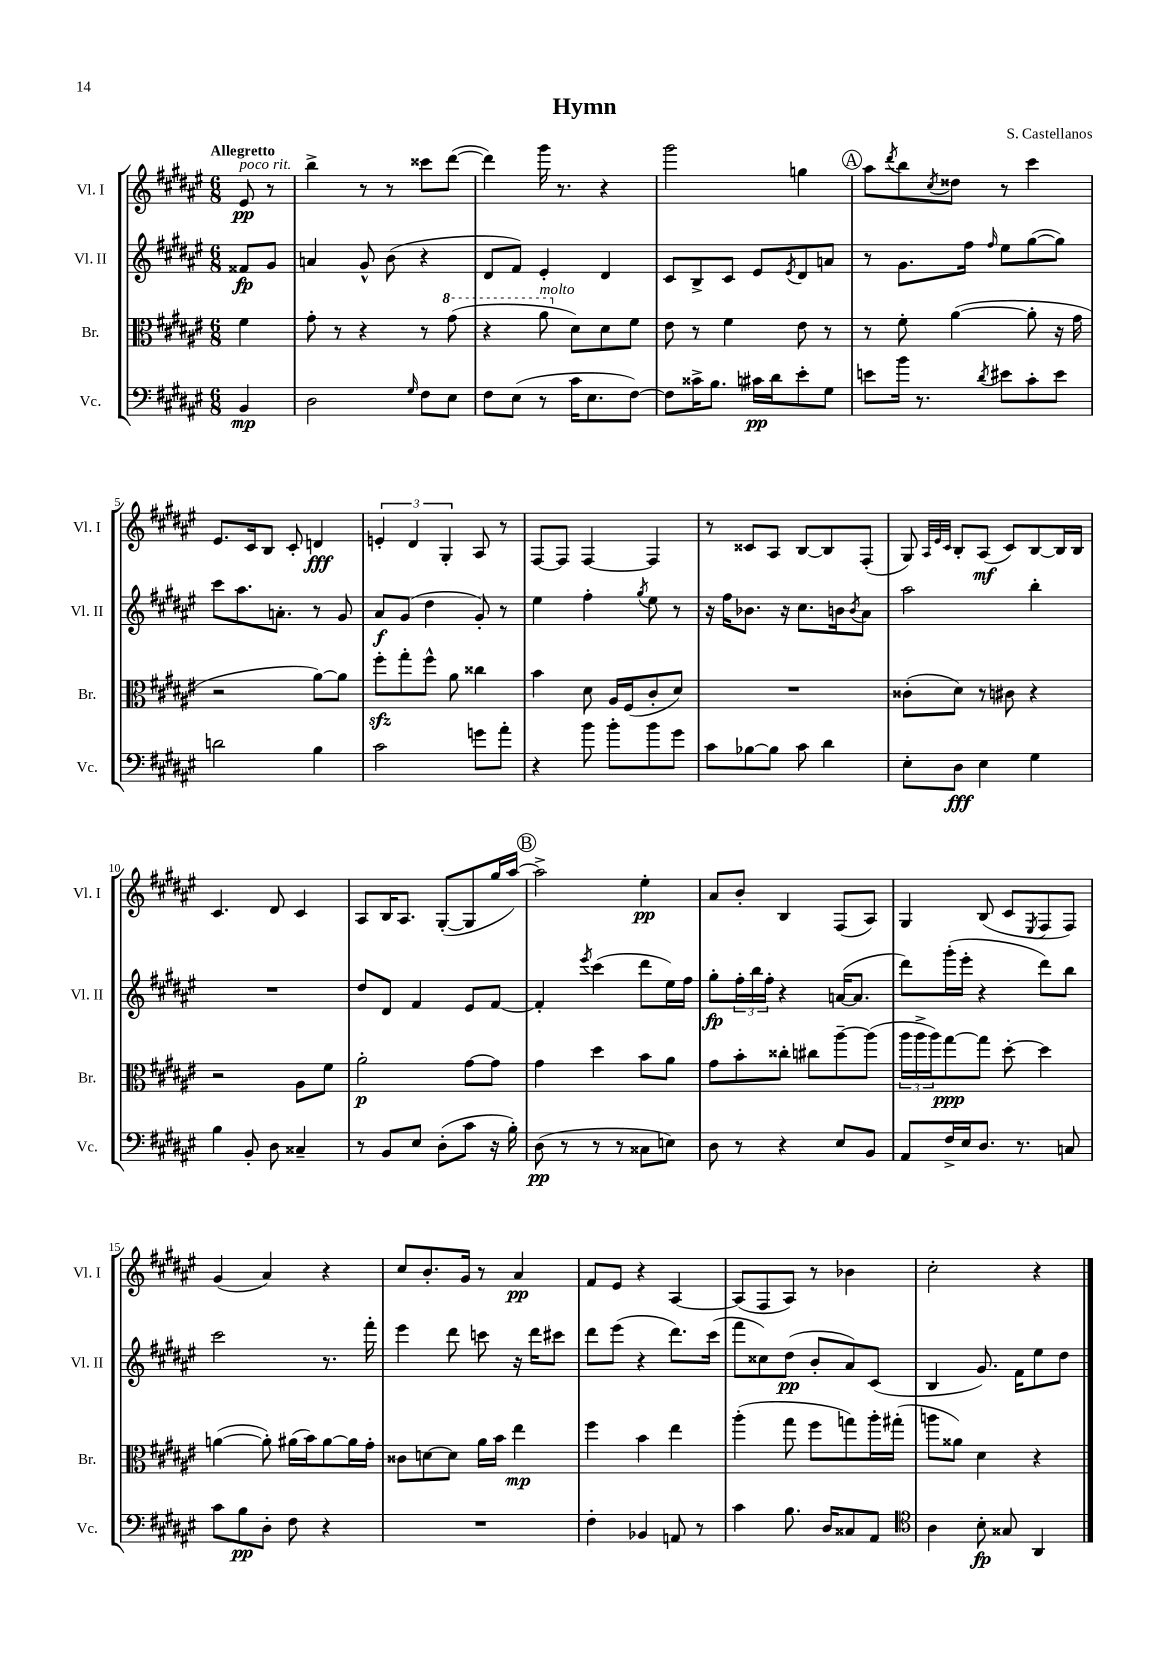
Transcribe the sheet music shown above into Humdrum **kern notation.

**kern	**kern	**kern	**kern
*staff4	*staff3	*staff2	*staff1
*clefF4	*clefC3	*clefG2	*clefG2
*k[f#c#g#d#a#e#]	*k[f#c#g#d#a#e#]	*k[f#c#g#d#a#e#]	*k[f#c#g#d#a#e#]
*M6/8	*M6/8	*M6/8	*M6/8
4BB/	4f#\	8f##/L	8e#/
.	.	8g#/J	8r
=	=	=	=
2D#\	8g#'\	4a/	4bb^\
.	8r	.	.
.	4r	8g#^^/	8r
.	.	(8b\	8r
16qqG#/	.	.	.
8F#\L	8r	4r	8ccc##\L
8E#\J	(8gg#\	.	([8ddd#\J
=	=	=	=
8F#\L	4r	8d#/L	4ddd#\])
(8E#\J	.	8f#/J)	.
8r	8aa#\	4e#'/	16ggg#\
.	.	.	8.r
16c#\LK	8d#\L)	.	.
8.E#\	.	.	.
.	8d#\	4d#/	4r
[8F#\J)	8f#\J	.	.
=	=	=	=
8F#\]L	8e#\	8c#/L	2ggg#\
16c##^\K	8r	8B^/	.
8.B\J	.	.	.
.	4f#\	8c#/J	.
16c#\LL	.	8e#/L	.
16d#\J	.	.	.
.	.	8qe#/	.
8e#'\	8e#\	8d#/	4gg\
8G#\J	8r	8a/J	.
=	=	=	=
8e\L	8r	8r	8aa#\L
.	.	.	8qddd#/
16b\Jk	8f#'\	8.g#\L	8bb\
8.r	.	.	.
.	.	.	8qcc#/
.	([4a#\	.	8dd##\J
.	.	16ff#\Jk	.
8qd#/	.	16qqff#/	.
8e#\L	.	8ee#\L	8r
8c#'\	8a#'\]	([8gg#\	4ccc#\
8e#\J	16r	8gg#\]J)	.
.	16g#\	.	.
=	=	=	=
2d\	2r	8ccc#\L	8.e#/L
.	.	8.aa#\	.
.	.	.	16c#/k
.	.	.	8B/J
.	.	8.a'\J	.
.	.	.	8c#'/
4B\	[8a#\L)	8r	4d/
.	8a#\]J	8g#/	.
=	=	=	=
2c#\	8ff#'\L	8a#/L	6e'/
.	8gg#'\	(8g#/J	.
.	.	.	6d#/
.	8ff#^^\J	4dd#\	.
.	.	.	6G#'/
.	8a#\	.	.
8g\L	4cc##\	8g#'/)	8A#/
8a#'\J	.	8r	8r
=	=	=	=
4r	4b\	4ee#\	[8F#/L
.	.	.	8F#/]J
8b\	8d#\	4ff#'\	[4F#/
8b'\L	16A#/LL	.	.
.	(16F#/J	.	.
.	.	8qgg#/	.
8b\	8c#'/	8ee#\	4F#/]
8g#\J	8d#/J)	8r	.
=	=	=	=
8c#\L	2.r	16r	8r
.	.	16ff#\LK	.
[8B-\	.	8.b-\J	8c##/L
8B-\]J	.	.	8A#/J
.	.	16r	.
8c#\	.	8.cc#\L	[8B/L
4d#\	.	.	8B/]
.	.	16b\k	.
.	.	8qb/	.
.	.	8a#\J	(8F#'/J
=	=	=	=
8E#'\L	(8c##'\L	2aa#\	8G#/)
.	.	.	32qqA#/LLL
.	.	.	32qqe#/
.	.	.	32qqc#/JJJ
8D#\J	8d#\J)	.	8B'/L
4E#\	8r	.	(8A#/J
.	8c#\	.	8c#/L)
4G#\	4r	4bb'\	[8B/
.	.	.	16B/]L
.	.	.	16B/JJ
=	=	=	=
4B\	2r	2.r	4.c#/
8BB'/	.	.	.
8D#\	.	.	8d#/
4C##~/	8A#\L	.	4c#/
.	8f#\J	.	.
=	=	=	=
8r	2a#'\	8dd#/L	8A#/L
8BB/L	.	8d#/J	16B/K
.	.	.	8.A#/J
8E#/J	.	4f#/	.
(8D#'\L	.	.	([8G#'/L
8c#\J	[8g#\L	8e#/L	8G#/]
16r	8g#\]J	[8f#/J	16gg#/L
16B'\)	.	.	[16aa#/JJ)
=	=	=	=
(8D#\	4g#\	4f#'/]	2aa#^\]
8r	.	.	.
.	.	8qeee#/	.
8r	4dd#\	(4ccc#\	.
8r	.	.	.
8C##\L	8b\L	8ddd#\L	4ee#'\
8E\J)	8a#\J	16ee#\L)	.
.	.	16ff#\JJ	.
=	=	=	=
8D#\	8g#\L	8gg#'\L	8a#/L
8r	8b'\	24ff#'\L	8b'/J
.	.	24bb\	.
.	.	24ff#'\JJ	.
4r	8cc##'\J	4r	4B/
.	8cc#\L	.	.
8E#/L	[8aa#~\	([16a/LK	(8F#/L
.	.	8.a/]J	.
8BB/J	(8aa#\]J	.	8A#/J)
=	=	=	=
8AA#/L	24aa#\LL	8ddd#\L)	4G#/
.	24aa#^\	.	.
.	24aa#\J)	.	.
16F#^/L	[8gg#\	(16ggg#'\L	.
16E#/J	.	16eee#'\JJ	.
8.D#/J	8gg#\]J	4r	(8B/
.	[8dd#'\	.	8c#/L
8.r	.	.	.
.	.	.	8qE#/
.	4dd#\]	8ddd#\L)	8F#/
8C/	.	8bb\J	8F#/J)
=	=	=	=
8c#\L	([4a\	2ccc#\	(4g#/
8B\	.	.	.
8D#'\J	8a'\])	.	4a#/)
8F#\	(16a#\LL	.	.
.	16b\J)	.	.
4r	[8a#\	8.r	4r
.	16a#\]L	.	.
.	16g#'\JJ	16fff#'\	.
=	=	=	=
2.r	8c##\L	4eee#\	8cc#/L
.	[8d\	.	8.b'/
.	8d\]J	8ddd#\	.
.	.	.	16g#/Jk
.	16a#\LL	8ccc\	8r
.	16b\JJ	.	.
.	4ee#\	16r	4a#/
.	.	16ddd#\LK	.
.	.	8ccc#\J	.
=	=	=	=
4F#'\	4ff#\	8ddd#\L	8f#/L
.	.	(8eee#\J	8e#/J
4BB-/	4b\	4r	4r
8AA/	4ee#\	8.ddd#\L)	[4A#/
8r	.	.	.
.	.	(16ccc#\Jk	.
=	=	=	=
4c#\	(4aa#'\	8fff#\L	(8A#/]L
.	.	8cc##\)	8F#/
8.B\	8gg#\	(8dd#\J	8A#/J)
.	8ff#\L	8b'/L	8r
16D#/LK	.	.	.
8C##/	8gg\)	8a#/)	4b-\
8AA#/J	16aa#'\L	(8c#/J	.
.	(16gg#'\JJ	.	.
=	=	=	=
*clefC4	*	*	*
4A#\	8aa\L	4B/	2cc#'\
.	8a##\J)	.	.
8B'\	4d#\	8.g#/)	.
8G##/	.	.	.
.	.	16f#\LK	.
4AA#/	4r	8ee#\	4r
.	.	8dd#\J	.
==	==	==	==
*-	*-	*-	*-
